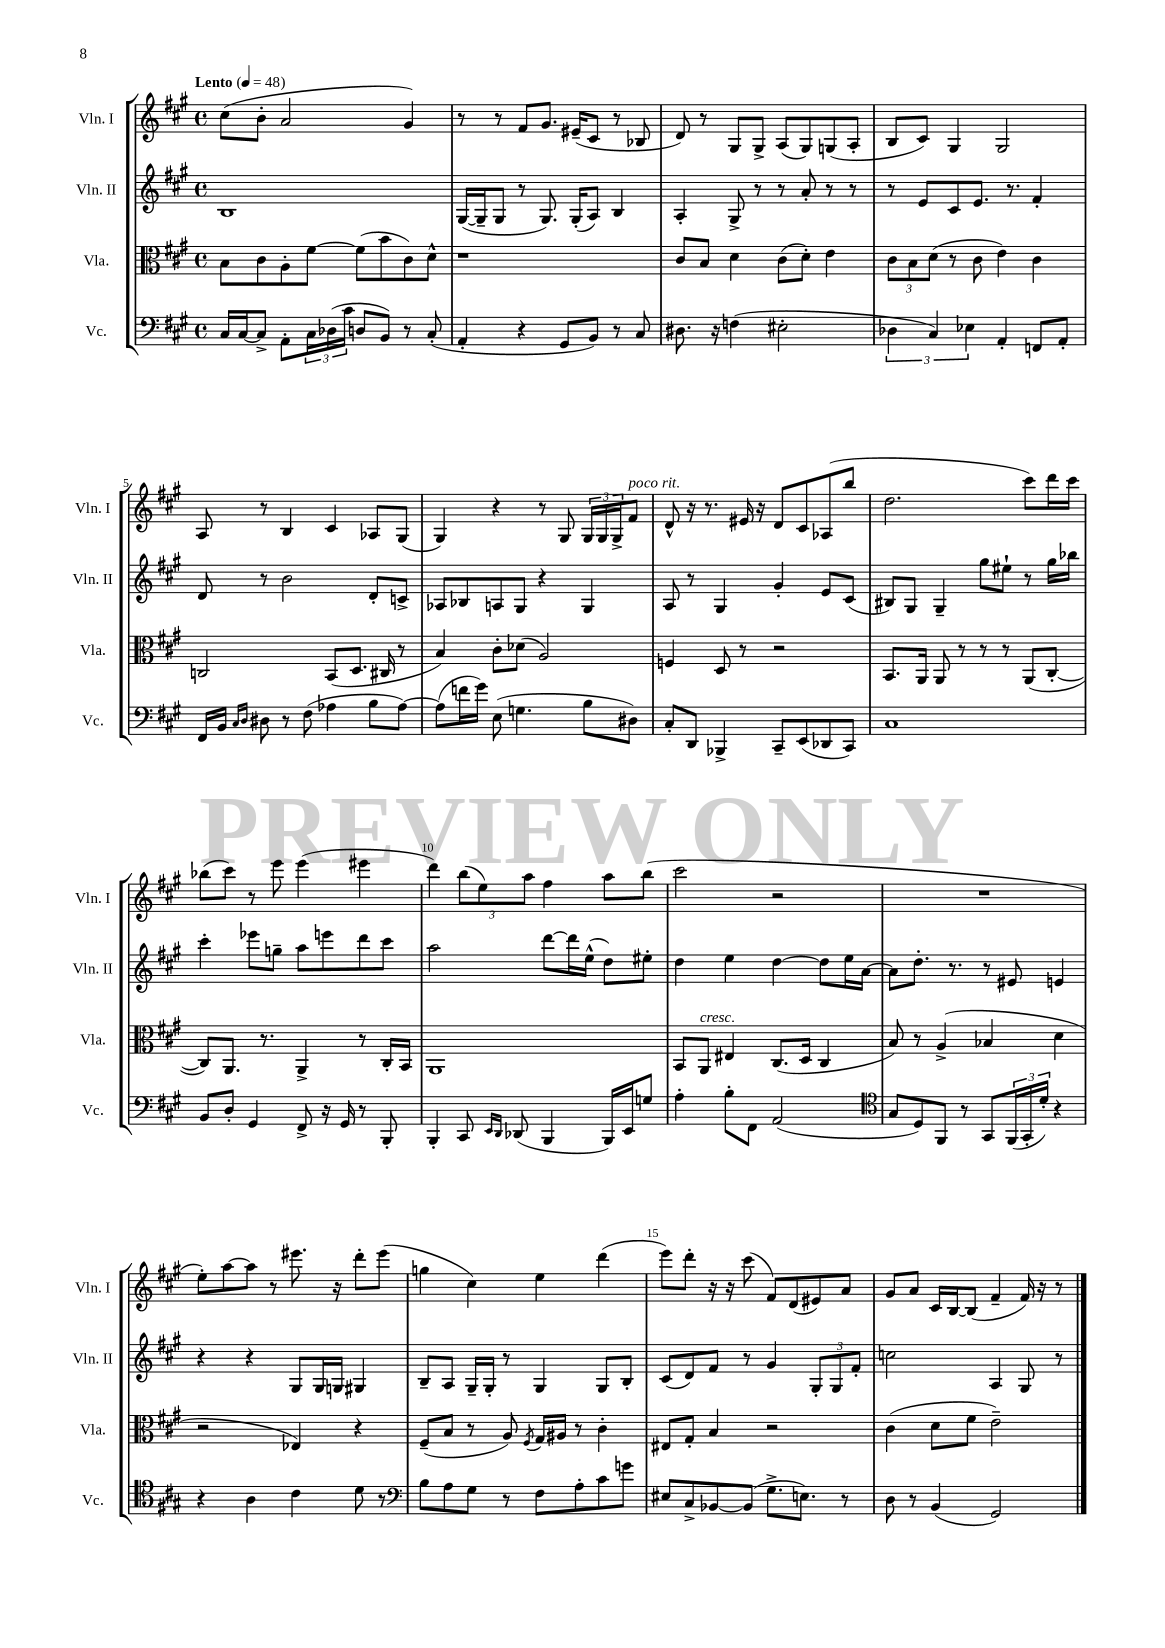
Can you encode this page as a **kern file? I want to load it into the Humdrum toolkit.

**kern	**kern	**kern	**kern
*part4	*part3	*part2	*part1
*staff4	*staff3	*staff2	*staff1
*I"Vc.	*I"Vla.	*I"Vln. II	*I"Vln. I
*I'Vc.	*I'Vla.	*I'Vln. II	*I'Vln. I
*clefF4	*clefC3	*clefG2	*clefG2
*k[f#c#g#]	*k[f#c#g#]	*k[f#c#g#]	*k[f#c#g#]
*M4/4	*M4/4	*M4/4	*M4/4
*met(c)	*met(c)	*met(c)	*met(c)
*MM48	*MM48	*MM48	*MM48
=1	=1	=1	=1
!	!	!	!LO:TX:a:B:t=Lento
16C#/LL	8B\L	1B	(8cc#\L
[16C#/J	.	.	.
8C#^/J]	8c#\	.	8b'\J
8AA'\L	8A'\	.	2a/
24C#\L	[8f#\J	.	.
(24D-X\	.	.	.
24c#\JJ	.	.	.
8Dn/L	(8f#\L]	.	.
8BB/J)	8b\	.	.
8r	8c#\)	.	4g#/)
(8C#'/	8d^^\J	.	.
=2	=2	=2	=2
4AA'/	1r	([16G#/LL	8r
.	.	16G#~/J]	.
.	.	8G#/J	8r
4r	.	8r	8f#/L
.	.	8.G#/)	8.g#/J
8GG#/L	.	.	.
.	.	(16G#'/KL	(16e#X~/KL
8BB/J)	.	8A/J)	8c#/J
8r	.	4B/	8r
8C#/	.	.	8B-X/
=3	=3	=3	=3
8.D#X\	8c#/L	4A'/	8d/)
.	8B/J	.	8r
16r	.	.	.
(4Fn\	4d\	8G#^/	8G#/L
.	.	8r	8G#^/J
2E#X'\	(8c#\L	8r	(8A/L
.	8d'\J)	8a'/	8G#/)
.	4e\	8r	(8Gn/
.	.	8r	8A'/J
=4	=4	=4	=4
6D-X\	12c#\L	8r	8B/L
.	12B\	.	.
.	.	8e/L	8c#/J)
6C#/)	(12d\J	.	.
.	8r	8c#/	4G#/
6E-X\	.	.	.
.	8c#\	8.e/J	.
4AA'/	4e\)	.	2G#/
.	.	8.r	.
8FFn/L	4c#\	4f#'/	.
8AA'/J	.	.	.
!!LO:LB:g=z
=5	=5	=5	=5
16FF#/LL	2Cn/	8d/	8A/
16BB/JJ	.	.	.
16qqC#/LL	.	.	.
16qqD/JJ	.	.	.
8D#X\	.	8r	8r
8r	.	2b\	4B/
(8F#\	.	.	.
4A-X\	(8BB/L	.	4c#/
.	8.D/J	.	.
8B\L	.	8d'/L	8A-X/L
.	16C#X/	.	.
[8A-\J)	8r	8cn^/J	(8G#/J
=6	=6	=6	=6
(8A-\L]	4B/)	8A-X/L	4G#/)
16fn\L	.	8B-X/	.
16g#\JJ)	.	.	.
(8E\	8c#'\L	8An/	4r
4.Gn\	(8d-X\J	8G#/J	.
.	2A/)	4r	8r
.	.	.	8G#/
8B\L	.	4G#/	24G#/LL
.	.	.	24G#/
.	.	.	24G#^/J
!	!	!	!LO:TX:a:i:t=poco rit.
8D#X\J)	.	.	8f#/J
=7	=7	=7	=7
8C#'/L	4Fn/	8A/	8d^^/
8DD/J	.	8r	16r
.	.	.	8.r
4BBB-X^/	8D/	4G#/	.
.	8r	.	16e#X/
.	.	.	16r
8CC#~/L	2r	4g#'/	8d/L
(8EE/	.	.	8c#/
8DD-X/	.	8e/L	(8A-X/
8CC#/J)	.	(8c#/J	8bb/J
=8	=8	=8	=8
1C#	8.BB/L	8B#X/L)	2.dd\
.	.	8G#/J	.
.	16AA/Jk	.	.
.	8AA/	4G#~/	.
.	8r	.	.
.	8r	8gg#\L	.
.	8r	8ee#X`\J	.
.	(8AA/L	8r	8ccc#\L)
.	[8C#'/J	16gg#\LL	16ddd\L
.	.	16bb-X\JJ	16ccc#\JJ
!!LO:LB:g=z
=9	=9	=9	=9
8BB/L	8C#/L])	4ccc#'\	(8bb-X\L
8D'/J	8.AA/J	.	8ccc#\J)
4GG#/	.	8eee-X\L	8r
.	8.r	.	.
.	.	8ggn~\J	8eee\
8FF#^/	4AA^/	8aa\L	(4eee\
16r	.	8eeen\	.
16GG#/	.	.	.
8r	8r	8ddd\	4eee#X\
8BBB'/	16C#'/LL	8ccc#\J	.
.	16BB/JJ	.	.
=10	=10	=10	=10
4BBB'/	1AA	2aa\	4ddd\)
8CC#/	.	.	(12bb\L
.	.	.	12ee\)
16qqEE/LL	.	.	.
16qqDD/JJ	.	.	.
(8DD-X/	.	.	.
.	.	.	12aa\J
4BBB/	.	[8ddd\L	4ff#\
.	.	16ddd\L]	.
.	.	(16ee^^\JJ	.
16BBB/LL)	.	8dd\L)	8aa\L
16EE/J	.	.	.
8Gn/J	.	8ee#X'\J	(8bb\J
=11	=11	=11	=11
4A'\	8BB/L	4dd\	2ccc#\
!	!LO:TX:a:i:t=cresc.	!	!
.	8AA/J	.	.
8B'\L	4E#X/	4ee\	.
8FF#\J	.	.	.
(2AA/	(8.C#/L	[4dd\	2r
.	16D/Jk	.	.
.	4C#/	8dd\L]	.
.	.	16ee\L	.
.	.	[16a\JJ	.
=12	=12	=12	=12
*clefC4	*	*	*
8G#/L	8B/)	8a\L]	1r
8D/)	8r	8.dd'\J	.
8FF#/J	(4A^/	.	.
.	.	8.r	.
8r	.	.	.
8GG#/L	4B-X/	8r	.
(24FF#/L	.	8e#X/	.
24GG#'/	.	.	.
24d'/JJ)	.	.	.
4r	4d\	4en/	.
!!LO:LB:g=z
=13	=13	=13	=13
4r	2r	4r	8ee'\L)
.	.	.	[8aa\
4A\	.	4r	8aa\J]
.	.	.	8r
4c#\	4E-X/)	8G#/L	8.eee#X\
.	.	16G#/L	.
.	.	16Gn/JJ	16r
8d\	4r	4G#X/	8ddd'\L
8r	.	.	(8eee#\J
=14	=14	=14	=14
*clefF4	*	*	*
8B\L	(8F#~/L	8B~/L	4ggn\
8A\	8B/J	8A/J	.
8G#\J	8r	16G#~/LL	4cc#\)
.	.	16G#'/JJ	.
8r	8A/)	8r	.
.	8qF#/	.	.
8F#\L	16G#/LL	4G#/	4ee\
.	16A#X/JJ	.	.
8A'\	8r	.	.
8c#\	4c#'\	8G#/L	(4ddd\
8gn\J	.	8B'/J	.
=15	=15	=15	=15
8E#X/L	8E#X/L	(8c#/L	8eee\L)
8C#^/	8G#'/J	8d/)	8ddd'\J
[8BB-X/	4B/	8f#/J	16r
.	.	.	16r
(8BB-/J]	.	8r	(8ccc#\
8.G#^\L	2r	4g#/	8f#/L)
.	.	.	(8d/
8.En\J)	.	.	.
.	.	12G#'/L	8e#X/)
.	.	12G#/	.
8r	.	.	8a/J
.	.	12f#'/J	.
=16	=16	=16	=16
8D\	(4c#\	2ccn\	8g#/L
8r	.	.	8a/J
(4BB/	8d\L	.	16c#/LL
.	.	.	[16B/J
.	8f#\J	.	(8B/J]
2GG#/)	2e~\)	4A/	4f#~/
.	.	8G#/	16f#/)
.	.	.	16r
.	.	8r	8r
==	==	==	==
*-	*-	*-	*-
